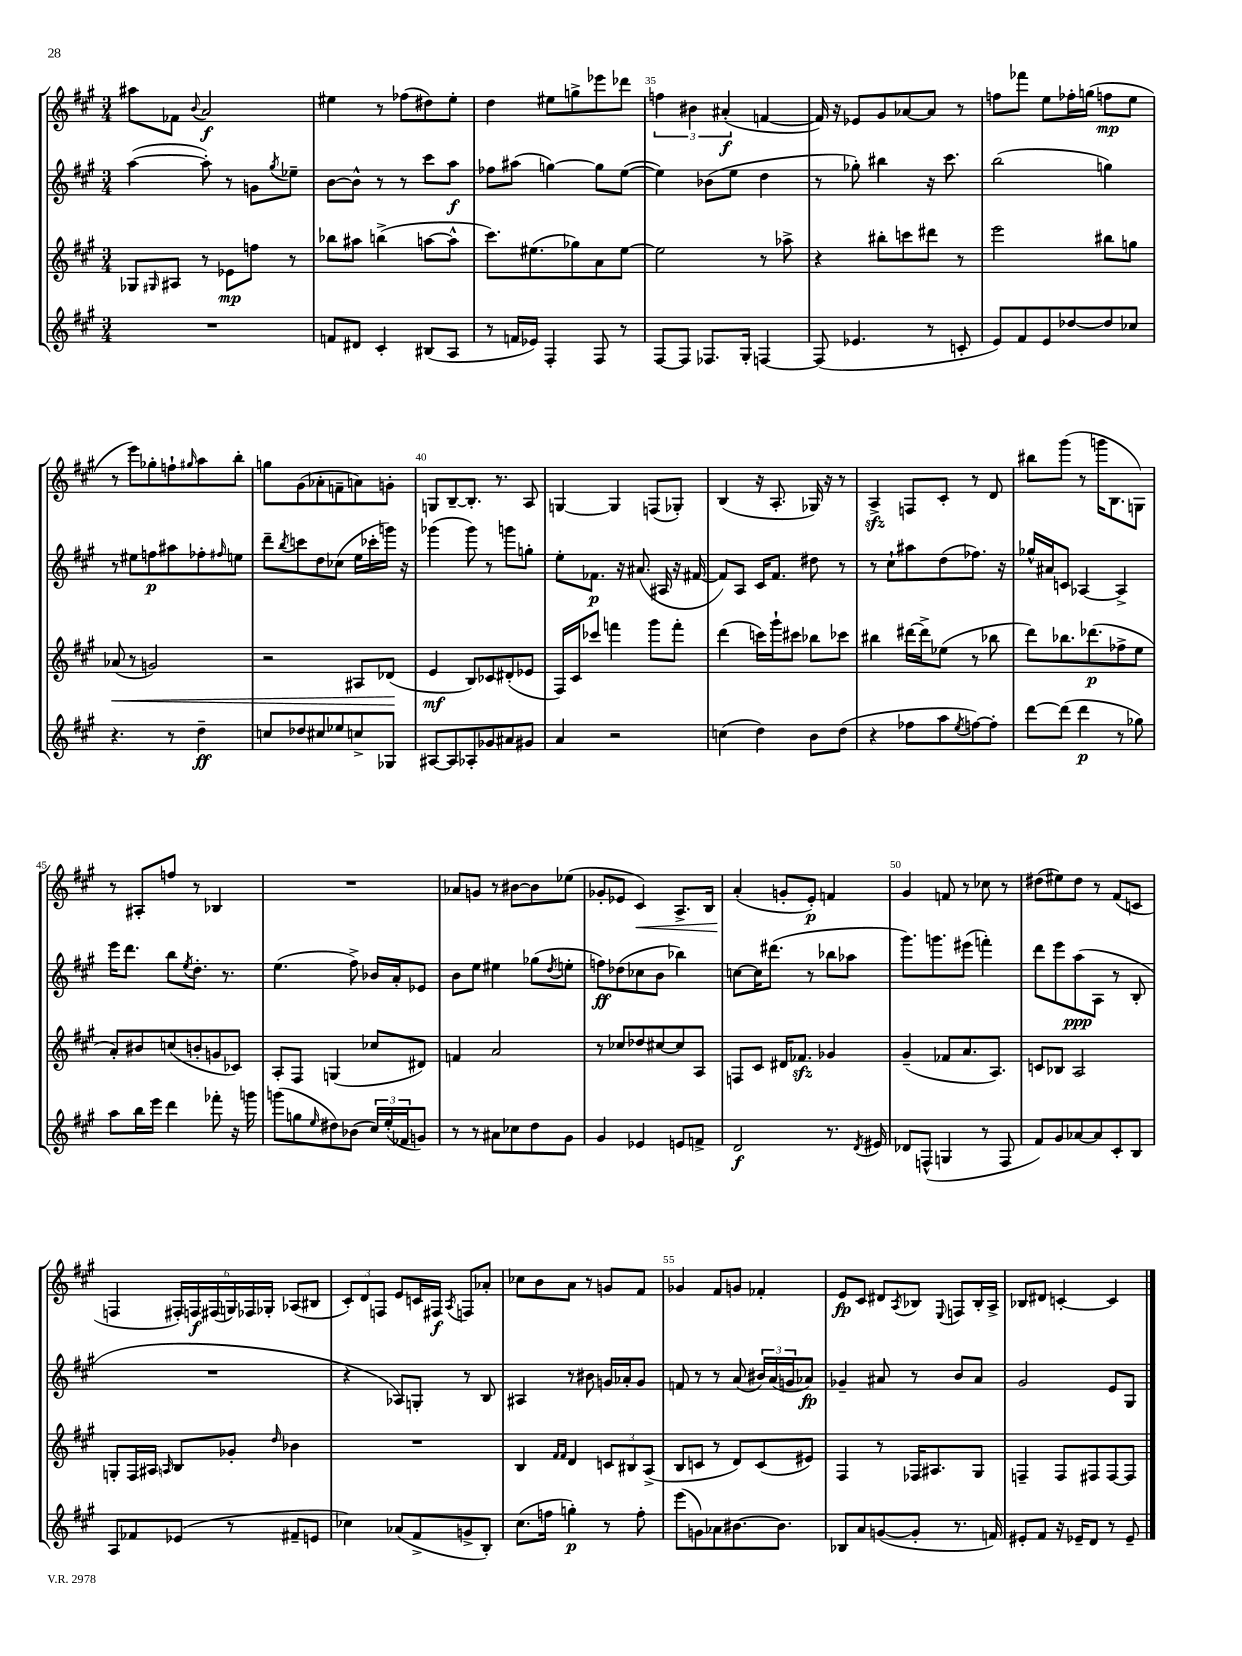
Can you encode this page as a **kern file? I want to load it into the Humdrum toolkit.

**kern	**dynam	**kern	**dynam	**kern	**dynam	**kern	**dynam
*part4	*part4	*part3	*part3	*part2	*part2	*part1	*part1
*staff4	*staff4	*staff3	*staff3	*staff2	*staff2	*staff1	*staff1
*clefG2	*	*clefG2	*	*clefG2	*	*clefG2	*
*k[f#c#g#]	*	*k[f#c#g#]	*	*k[f#c#g#]	*	*k[f#c#g#]	*
*M3/4	*	*M3/4	*	*M3/4	*	*M3/4	*
=32	=32	=32	=32	=32	=32	=32	=32
2.r	.	8G-X/L	.	([4aa\	.	8aa#X\L	.
.	.	16qqG#X/	.	.	.	.	.
.	.	8A#X/J	.	.	.	8f-X\J	.
.	.	.	.	.	.	8qqb/	.
.	.	8r	.	8aa'\])	.	2a/	f
.	.	8e-X\L	mp	8r	.	.	.
.	.	8ffn\J	.	8gn\L	.	.	.
.	.	.	.	8qgg#/	.	.	.
.	.	8r	.	8ee-X~\J	.	.	.
=33	=33	=33	=33	=33	=33	=33	=33
8fn/L	.	8bb-X\L	.	[8b\L	.	4ee#X\	.
8d#X/J	.	8aa#X\J	.	8b^^\J]	.	.	.
4c#'/	.	(4bbn^\	.	8r	.	8r	.
.	.	.	.	8r	.	(8ff-X\L	.
(8B#X/L	.	[8aan\L	.	8ccc#\L	.	8dd#X\)	.
8A/J	.	8aa^^\J]	.	8aa\J	f	8ee#'\J	.
=34	=34	=34	=34	=34	=34	=34	=34
8r	.	8.ccc#\L)	.	8ff-X\L	.	4dd\	.
16fn/LL	.	.	.	(8aa#X\J	.	.	.
16e-X/JJ)	.	(8.ee#X\	.	.	.	.	.
4F#'/	.	.	.	[4ggn\)	.	8ee#X\L	.
.	.	8gg-X\)	.	.	.	8ggn^\	.
8F#/	.	8a\	.	8gg\L]	.	8eee-X\	.
8r	.	[8ee#\J	.	([8ee\J	.	8ddd-X\J	.
=35	=35	=35	=35	=35	=35	=35	=35
[8F#/L	.	2ee#\]	.	4ee\])	.	6ffn\	.
8F#/J]	.	.	.	.	.	.	.
.	.	.	.	.	.	6b#X\	.
8.F-X/L	.	.	.	(8b-X\L	.	.	.
.	.	.	.	.	.	(6a#X'/	f
.	.	.	.	8ee\J	.	.	.
16G#'/Jk	.	.	.	.	.	.	.
[4Fn/	.	8r	.	4dd\	.	[4fn/	.
.	.	8aa-X^\	.	.	.	.	.
=36	=36	=36	=36	=36	=36	=36	=36
(8F/]	.	4r	.	8r	.	16f/])	.
.	.	.	.	.	.	16r	.
4.e-X/	.	.	.	8gg-X'\)	.	8e-X/L	.
.	.	8bb#X'\L	.	4bb#X\	.	8g#/	.
.	.	8cccn\	.	.	.	[8a-X/	.
8r	.	8ddd#X\J	.	16r	.	8a-/J]	.
.	.	.	.	8.ccc#\	.	.	.
8cn'/	.	8r	.	.	.	8r	.
=37	=37	=37	=37	=37	=37	=37	=37
8e/L)	.	2eee\	.	(2bb\	.	8ffn\L	.
8f#/	.	.	.	.	.	8fff-X\J	.
8e/	.	.	.	.	.	8ee\L	.
[8dd-X/	.	.	.	.	.	16ff-X'\L	.
.	.	.	.	.	.	(16ggn\JJ	.
8dd-/]	.	8bb#X\L	.	4ggn\)	.	8ffn\L	mp
8cc-X/J	.	8ggn\J	.	.	.	8ee\J	.
!!LO:LB:g=z
=38	=38	=38	=38	=38	=38	=38	=38
!	!	!	!LO:HP:b	!	!	!	!
4.r	.	(8a-X/	<	8r	.	8r	.
.	.	8r	.	8ee#X\L	.	8eee\L)	.
.	.	2gn/)	.	8ffn\	p	8gg-X'\	.
8r	.	.	.	8aa#X\	.	8ffn`\	.
.	.	.	.	.	.	16qqgg#X/	.
4dd~\	ff	.	.	8ff-X'\	.	8aa\	.
.	.	.	.	16qqff#X/	.	.	.
.	.	.	.	8een\J	.	8bb'\J	.
=39	=39	=39	=39	=39	=39	=39	=39
8ccn/L	.	2r	.	8ddd~\L	.	8ggn\L	.
.	.	.	.	8qbb/	.	.	.
8dd-X/	.	.	.	8cccn\	.	(8g#\	.
8cc#X/	.	.	.	8dd\	.	8a-X'\	.
8ee-X/	.	.	.	(8cc-X\J	.	8fn~\	.
8ccn^/	.	8A#X/L	.	16ee\LL	.	8an\)	.
.	.	.	.	16ccc-X'\	.	.	.
8G-X/J	.	(8d-X/J	.	16gggn\JJ)	.	8gn'\J	.
.	.	.	.	16r	.	.	.
.	.	.	[	.	.	.	.
=40	=40	=40	=40	=40	=40	=40	=40
[8A#X/L	.	4e/	mf	(4ggg-X\	.	8Gn/L	.
8A#/]	.	.	.	.	.	[8B~/	.
8A-X'/	.	8B/L)	.	8ggg-\)	.	8.B'/J]	.
8g-X/	.	8c-X/	.	8r	.	.	.
.	.	.	.	.	.	8.r	.
8a#X/	.	(8d#X'/	.	8gggn\L	.	.	.
8g#X/J	.	8e-X/J	.	8ggn'\J	.	8A/	.
=41	=41	=41	=41	=41	=41	=41	=41
4a/	.	16F#/LL)	.	8ee'\L	.	[4Gn/	.
.	.	16c#/J	.	.	.	.	.
.	.	8ccc-X/J	.	8.f-X\J	p	.	.
2r	.	4fffn\	.	.	.	4G/]	.
.	.	.	.	16r	.	.	.
.	.	.	.	(8.a#X/	.	.	.
.	.	8ggg#\L	.	.	.	(8Fn/L	.
.	.	.	.	16A#X/	.	.	.
.	.	8fff'\J	.	16r	.	8G-X'/J)	.
.	.	.	.	[16f#X/	.	.	.
=42	=42	=42	=42	=42	=42	=42	=42
(4ccn\	.	(4ddd\	.	8f#/L])	.	(4B/	.
.	.	.	.	8A/J	.	.	.
4dd\)	.	16cccn\LL)	.	16c#/KL	.	16r	.
.	.	16ggg#`\J	.	8.f#/J	.	8.A'/	.
.	.	8ccc#X\J	.	.	.	.	.
8b\L	.	8bb-X\L	.	8dd#X\	.	16G-X/)	.
.	.	.	.	.	.	16r	.
(8dd\J	.	8ccc-X\J	.	8r	.	8r	.
=43	=43	=43	=43	=43	=43	=43	=43
4r	.	4bb#X\	.	8r	.	4Azz^/	.
.	.	.	.	8cc#`\L	.	.	.
8ff-X\L	.	[16ddd#X\LL	.	8aa#X\	.	8Fn/L	.
.	.	16ddd#^\J]	.	.	.	.	.
8aa\	.	(8ee-X\J	.	(8dd\	.	8c#'/J	.
8qee/	.	.	.	.	.	.	.
[8ffn\)	.	8r	.	8.ff-X\J)	.	8r	.
8ff'\J]	.	8bb-X\	.	.	.	8d/	.
.	.	.	.	16r	.	.	.
=44	=44	=44	=44	=44	=44	=44	=44
[8ddd\L	.	8ddd\L)	.	16gg-X^^/LL	.	8bb#X\L	.
.	.	.	.	16a#X/J	.	.	.
(8ddd\J]	.	8.bb-X\	.	8cn/J	.	(8ggg#\J	.
4ddd\	p	.	.	[4A-X/	.	8r	.
.	.	(8.ddd-X\	p	.	.	.	.
.	.	.	.	.	.	16gggn\KL	.
.	.	.	.	.	.	8.B\	.
8r	.	8ff-X^\	.	4A-^/]	.	.	.
8gg-X\)	.	8ee\J	.	.	.	8Gn\J)	.
!!LO:LB:g=z
=45	=45	=45	=45	=45	=45	=45	=45
8aa\L	.	8a'/L)	.	16eee\KL	.	8r	.
.	.	.	.	8.ddd\J	.	.	.
16bb\L	.	8b#X/	.	.	.	8A#X'/L	.
16eee\JJ	.	.	.	.	.	.	.
4ddd\	.	(8ccn/	.	8bb\L	.	8ffn/J	.
.	.	.	.	8qee/	.	.	.
.	.	8bn'/	.	8.dd'\J	.	8r	.
8fff-X'\	.	8gn/	.	.	.	4B-X/	.
.	.	.	.	8.r	.	.	.
16r	.	8c-X/J)	.	.	.	.	.
16gggn\	.	.	.	.	.	.	.
=46	=46	=46	=46	=46	=46	=46	=46
(8gggn\L	.	8A'/L	.	(4.ee\	.	2.r	.
8ggn\	.	8F#/J	.	.	.	.	.
16qqee/	.	.	.	.	.	.	.
8dd#X\)	.	(4Gn/	.	.	.	.	.
(8b-X\J	.	.	.	8ff#^\)	.	.	.
24cc#/LL)	.	8cc-X/L	.	16b-X/LL	.	.	.
(24ee'/	.	.	.	.	.	.	.
.	.	.	.	16a'/J	.	.	.
24f-X/J	.	.	.	.	.	.	.
8gn/J)	.	8d#X/J)	.	8e-X/J	.	.	.
=47	=47	=47	=47	=47	=47	=47	=47
8r	.	4fn/	.	8b\L	.	8a-X/L	.
8r	.	.	.	8ee\J	.	8gn/J	.
8a#X\L	.	2a/	.	4ee#X\	.	8r	.
8cc-X\	.	.	.	.	.	[8b#X\L	.
8dd\	.	.	.	(8gg-X\L	.	8b#\]	.
.	.	.	.	8qdd/	.	.	.
8g#\J	.	.	.	8een'\J	.	(8ee-X\J	.
=48	=48	=48	=48	=48	=48	=48	=48
4g#/	.	8r	.	8ffn\L)	ff	8g-X'/L	.
.	.	8cc-X/L	.	(8dd-X\	.	8e-X/J	.
!	!	!	!	!	!	!	!LO:HP:b
4e-X/	.	8dd-X/	.	8cc-X\	.	4c#/)	<
.	.	[8cc#X/	.	8b\J	.	.	.
8en/L	.	8cc#/]	.	4bb-X\)	.	8.A^/L	.
8fn^/J	.	8A/J	.	.	.	.	.
.	.	.	.	.	.	16B/Jk	.
=49	=49	=49	=49	=49	=49	=49	=49
2d/	f	8Fn/L	.	[8ccn\L	.	(4a'/	.
.	.	8c#/J	.	16cc\K]	.	.	.
.	.	.	.	(8.ddd#X\J	.	.	.
.	.	16d#X/KL	.	.	.	8gn'/L	[
.	.	8.f-Xzz/J	.	.	.	.	.
.	.	.	.	8r	.	8e'/J)	p
8.r	.	4g-X/	.	8bb-X\L	.	4fn/	.
.	.	.	.	8aa-X\J	.	.	.
8qd/	.	.	.	.	.	.	.
16e#X/	.	.	.	.	.	.	.
=50	=50	=50	=50	=50	=50	=50	=50
8d-X/L	.	(4g#~/	.	8.ggg#\L)	.	4g#/	.
(8Fn^^/J	.	.	.	.	.	.	.
.	.	.	.	8.gggn\	.	.	.
4Gn/	.	8f-X/L	.	.	.	8fn/	.
.	.	8.a/	.	(8eee#X\J	.	8r	.
8r	.	.	.	4fffn'\)	.	8cc-X\	.
.	.	8.A/J)	.	.	.	.	.
8F/	.	.	.	.	.	8r	.
=51	=51	=51	=51	=51	=51	=51	=51
8f#/L)	.	8cn/L	.	8ddd\L	.	(8dd#X\L	.
8g#/	.	8B-X/J	.	8eee\	.	8ee#X\)	.
[8a-X/	.	2A/	.	(8aa\	ppp	8dd#\J	.
8a-/]	.	.	.	8A\J	.	8r	.
8c#'/	.	.	.	8r	.	(8f#/L	.
8B/J	.	.	.	8B'/	.	8cn/J	.
!!LO:LB:g=z
=52	=52	=52	=52	=52	=52	=52	=52
8A/L	.	8Gn'/L	.	2.r	.	4Fn/	.
8f-X/	.	16F#/L	.	.	.	.	.
.	.	16A#X/JJ	.	.	.	.	.
.	.	16qqAn/	.	.	.	.	.
(8e-X/J	.	8B/L	.	.	.	24F#X'/LL)	.
.	.	.	.	.	.	24Fn/	f
.	.	.	.	.	.	(24F#X/	.
8r	.	8g-X'/J	.	.	.	24Gn/)	.
.	.	.	.	.	.	24F-X/	.
.	.	.	.	.	.	24G-X'/JJ	.
.	.	16qqdd/	.	.	.	.	.
8f#X~/L	.	4b-X\	.	.	.	(8A-X/L	.
8en/J	.	.	.	.	.	8B#X/J	.
=53	=53	=53	=53	=53	=53	=53	=53
4cc-X\)	.	2.r	.	4r	.	12c#'/L)	.
.	.	.	.	.	.	12d/	.
.	.	.	.	.	.	12Fn/J	.
(8a-X/L	.	.	.	8A-X/L)	.	8e/L	.
8f#^/	.	.	.	8Gn'/J	.	16cn/L	.
.	.	.	.	.	.	16F#X/JJ	f
.	.	.	.	.	.	8qA/	.
8gn^/	.	.	.	8r	.	8Fn/L	.
8B'/J)	.	.	.	8B/	.	8a-X'/J	.
=54	=54	=54	=54	=54	=54	=54	=54
(8.cc#\L	.	4B/	.	4A#X/	.	8cc-X\L	.
.	.	.	.	.	.	8b\	.
16ffn\Jk	.	.	.	.	.	.	.
.	.	16qqf#/LL	.	.	.	.	.
.	.	16qqf#/JJ	.	.	.	.	.
4ggn'\)	p	4d/	.	8r	.	8a\J	.
.	.	.	.	8b#X\	.	8r	.
8r	.	12cn/L	.	16gn/LL	.	8gn/L	.
.	.	.	.	16a-X'/J	.	.	.
.	.	12B#X/	.	.	.	.	.
8ff'\	.	.	.	8g/J	.	8f#/J	.
.	.	(12A^/J	.	.	.	.	.
=55	=55	=55	=55	=55	=55	=55	=55
(8eee\L	.	8B/L	.	8fn/	.	4g-X/	.
8gn\)	.	8cn/J	.	8r	.	.	.
8a-X\	.	8r	.	8r	.	8f#/L	.
[8.b#X\	.	8d/L)	.	(8a/	.	8gn/J	.
.	.	(8c/	.	24b#X/LL)	.	4f-X'/	.
.	.	.	.	(24a/	.	.	.
8.b#\J]	.	.	.	.	.	.	.
.	.	.	.	24gn/J	.	.	.
.	.	8e#X/J)	.	8a-X/J)	fp	.	.
=56	=56	=56	=56	=56	=56	=56	=56
8B-X/L	.	4F#/	.	4g-X~/	.	8e/L	fp
8a/	.	.	.	.	.	8c#/J	.
([8gn/	.	8r	.	8a#X/	.	8d#X/L	.
.	.	.	.	.	.	8qA/	.
8g'/J]	.	16F-X/KL	.	8r	.	8B-X/J	.
.	.	8.A#X/	.	.	.	.	.
.	.	.	.	.	.	8qqE/	.
8.r	.	.	.	8b/L	.	8Fn/L	.
.	.	8G#/J	.	8a#/J	.	16B-'/L	.
16fn/)	.	.	.	.	.	16A^/JJ	.
=57	=57	=57	=57	=57	=57	=57	=57
8e#X'/L	.	4Fn~/	.	2g#/	.	8B-X/L	.
8f#/J	.	.	.	.	.	8d#X/J	.
16r	.	8F/L	.	.	.	[4cn'/	.
16e-X~/KL	.	.	.	.	.	.	.
8d/J	.	8F#X/	.	.	.	.	.
8r	.	[8F#/	.	8e/L	.	4c/]	.
8e-~/	.	8F#/J]	.	8G#/J	.	.	.
==	==	==	==	==	==	==	==
*-	*-	*-	*-	*-	*-	*-	*-
